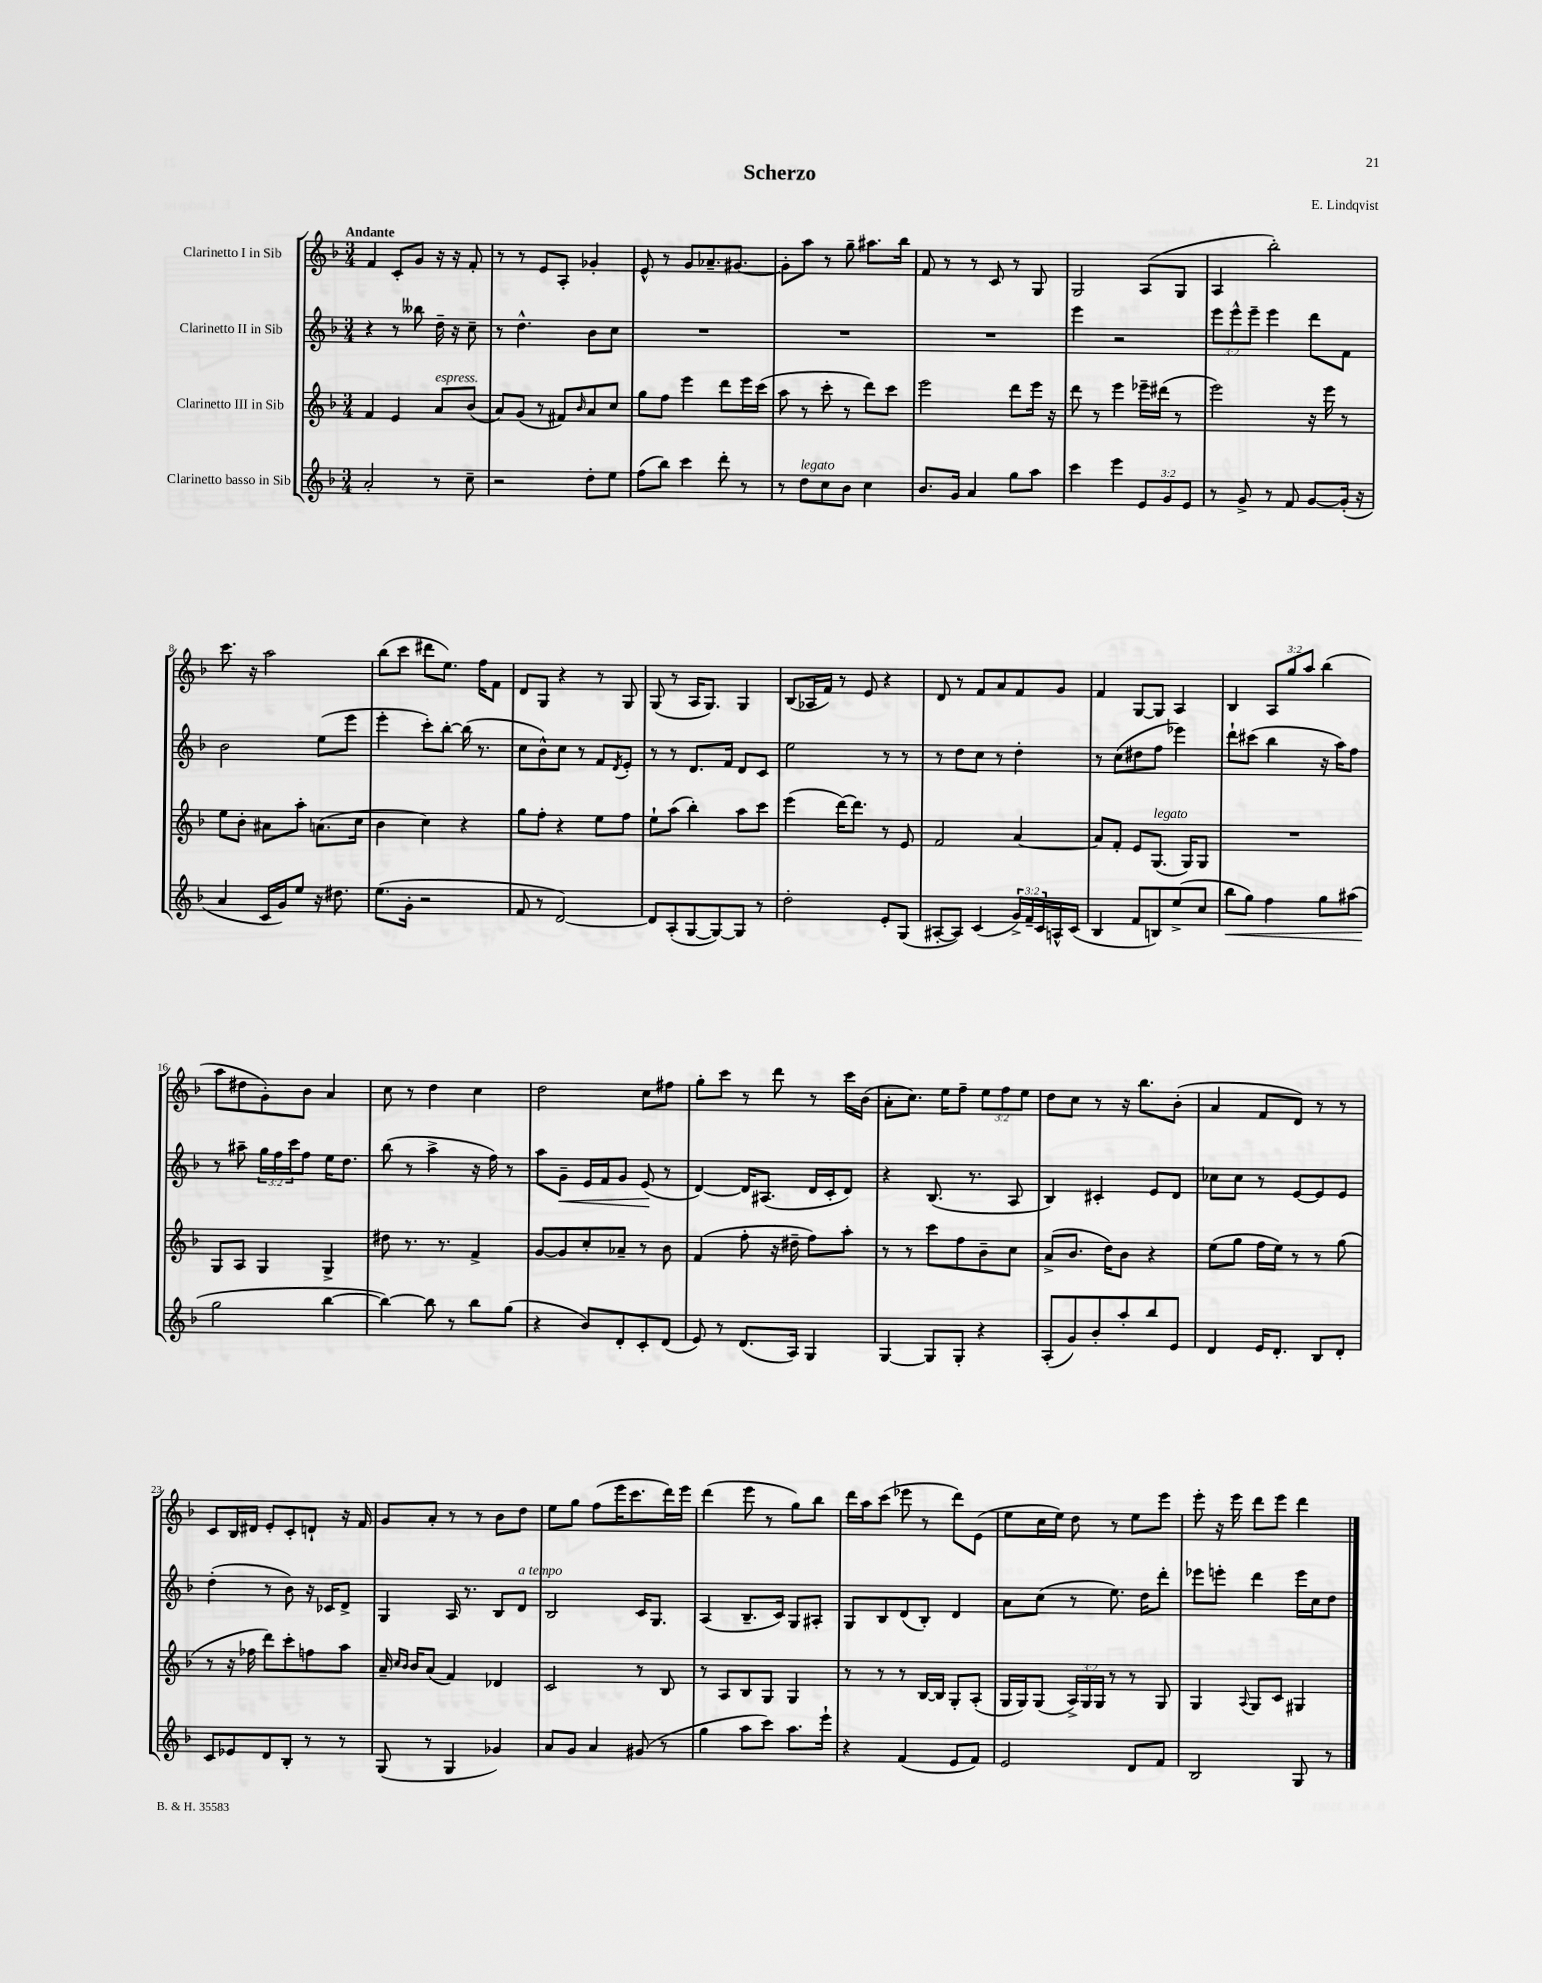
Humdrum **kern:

**kern	**kern	**kern	**kern
*staff4	*staff3	*staff2	*staff1
*clefG2	*clefG2	*clefG2	*clefG2
*k[b-]	*k[b-]	*k[b-]	*k[b-]
*M3/4	*M3/4	*M3/4	*M3/4
2a'/	4f/	4r	4f/
.	4e/	8r	8c'/L
.	.	8bb--\	8g/J
8r	8a/L	16dd~\	16r
.	.	16r	16r
8cc~\	(8b-/J	8cc~\	8f'/
=	=	=	=
2r	8a/L)	8r	8r
.	(8g/J	4.dd^^\	8r
.	8r	.	8e/L
.	8f#/L)	.	8A'/J
.	16qqb-/	.	.
8dd'\L	8a/	8b-\L	4g-'/
8ee\J	8cc/J	8cc\J	.
=	=	=	=
(8ff\L	8gg\L	2.r	8e^^/
8bb-\J)	8ff\J	.	8r
4ccc\	4eee\	.	8g/L
.	.	.	8.a-~/
8ddd'\	8ddd\L	.	.
.	.	.	[8.g#/J
8r	16eee\L	.	.
.	(16ccc\JJ	.	.
=	=	=	=
8r	8aa\	2.r	8g#'\]L
8dd\L	8r	.	8aa\J
8cc\	8ccc'\	.	8r
8b-\J	8r	.	8gg~\
4cc\	8ddd\L)	.	8.aa#\L
.	8ccc\J	.	.
.	.	.	16bb-\Jk
=	=	=	=
8.b-/L	2eee\	2.r	8f/
.	.	.	8r
16g/Jk	.	.	.
4a/	.	.	8r
.	.	.	8c/
8gg\L	8ddd\L	.	8r
8aa\J	16eee\Jk	.	8G/
.	16r	.	.
=	=	=	=
4ccc\	8ddd\	4eee\	2G/
.	8r	.	.
4eee\	4eee\	2r	.
12e/L	16eee-~\LL	.	(8A/L
.	(16ddd#\JJ	.	.
12g/	.	.	.
.	8r	.	8G/J
12e/J	.	.	.
=	=	=	=
8r	2eee\)	12eee\L	4A/
.	.	12eee^^\	.
8g^/	.	.	.
.	.	12eee~\J	.
8r	.	4eee\	2bb-'\)
8f/	.	.	.
[8g/L	16r	8ddd\L	.
.	16eee\	.	.
(16g'/]Jk	8r	8f\J	.
16r	.	.	.
=	=	=	=
4a/	8ee\L	2b-\	8.ccc\
.	8b-'\J	.	.
.	.	.	16r
16c/LL	8a#\L	.	2aa\
16g/J)	.	.	.
8ee/J	8aa'\J	.	.
16r	(8.a\L	(8ee\L	.
8.dd#\	.	.	.
.	.	8eee\J	.
.	16cc\Jk	.	.
=	=	=	=
(8.ee\L	4b-\	4eee'\	(8bb-\L
.	.	.	8ccc\J
16g'\Jk	.	.	.
2r	4cc\)	8ccc'\L)	8ddd#\L
.	.	[8bb-'\J	8.ee\J)
.	4r	(16bb-\]	.
.	.	8.r	16ff\LK
.	.	.	8f\J
=	=	=	=
8f/	8gg\L	8cc\L	8d/L
8r	8ff'\J	8b-^^\)	8G/J
[2d/)	4r	8cc\J	4r
.	.	8r	.
.	8ee\L	8f/L	8r
.	.	8qd/	.
.	8ff\J	8e'/J	8G/
=	=	=	=
8d/]L	8ee`\L	8r	(8G/
(8A'/	(8aa\J	8r	8r
[8G/	4bb-'\)	8.d/L	16A/LK
.	.	.	8.G/J)
8G/_)	.	.	.
.	.	16f/Jk	.
8G/]J	8aa\L	8d/L	4G/
8r	8ccc\J	8c/J	.
=	=	=	=
2dd'\	(4eee\	2ee\	(8B-/L
.	.	.	16A-/L
.	.	.	16f/JJ)
.	[16ddd\LK)	.	8r
.	8.ddd\]J	.	.
.	.	.	8e/
8e'/L	8r	8r	4r
(8G/J	8e/	8r	.
=	=	=	=
[8A#'/L	2f/	8r	8d/
8A#/]J)	.	8dd\L	8r
(4c/	.	8cc\J	8f/L
.	.	8r	8a/
24g^/LL)	[4a/	4dd'\	8f/
24f~/	.	.	.
24c/	.	.	.
16A^^/	.	.	8g/J
(16c/JJ	.	.	.
=	=	=	=
4B-/	8a/]L	8r	4f/
.	8f'/J	(8cc\L	.
8f/L	8e/L	8dd#\	[8G/L
8B/)	(8.G/J	8ff\J	8G/]J
(8ee^/	.	4eee-\)	4A/
.	16G/LK)	.	.
8cc/J	8G/J	.	.
=	=	=	=
8bb-\L	2.r	8ddd`\L	4B-/
8gg\J)	.	(8ccc#\J	.
4ff\	.	4bb-\	12A/L
.	.	.	12gg/
.	.	.	12aa/J
8gg\L	.	16r	(4bb-\
.	.	16aa\LK)	.
(8aa#\J	.	8ff\J	.
=	=	=	=
2gg\	8G/L	8r	8aa\L
.	8A/J	8aa#~\	8dd#\
.	4G/	24gg\LL	8g'\)
.	.	24ff\	.
.	.	24ccc\J	.
.	.	8ff\J	8b-\J
[4bb-\	4G^/	16ee\LK	4a/
.	.	8.dd\J	.
=	=	=	=
4bb-\_)	8dd#\	(8bb-\	8cc\
.	8.r	8r	8r
8bb-\]	.	4aa^\	4dd\
.	8.r	.	.
8r	.	.	.
8bb-\L	4f^/	16r	4cc\
.	.	16ff\)	.
(8gg\J	.	8r	.
=	=	=	=
4r	[8g/L	8aa\L	2dd\
.	8g/]	8g~\J	.
8b-/L)	8cc'/	16e/LL	.
.	.	16f/J	.
8d'/	8a-~/J	8g/J	.
8c'/	8r	(8e/	8cc\L
(8d/J	8b-\	8r	8ff#\J
=	=	=	=
8e/)	(4f/	[4d/)	8gg'\L
8r	.	.	8ccc\J
(8.d/L	8ff'\	16d/]LK	8r
.	.	(8.A#/J	.
.	16r	.	8ddd\
16A/Jk)	16dd#~\	.	.
4G/	8ff\L)	16d/LL	8r
.	.	16c'/J	.
.	8aa'\J	8d/J)	16ccc\LL
.	.	.	(16b-\JJ
=	=	=	=
[4G/	8r	4r	8a'\L
.	8r	.	8.cc\J)
8G/]L	8ccc\L	(8.B-/	.
.	.	.	16ee\LK
8G'/J	8ff\	.	8ff~\J
.	.	8.r	.
4r	8b-~\	.	12ee\L
.	.	.	12ff\
.	8cc\J	8A/	.
.	.	.	12ee\J
=	=	=	=
(8A'/L	(8a^/L	4B-/)	8dd\L
8g/)	8.b-/J	.	8cc\J
8b-'/	.	4c#'/	8r
.	16dd\LK)	.	.
8aa'/	8b-\J	.	16r
.	.	.	8.bb-\L
8bb-/	4r	8e/L	.
8e/J	.	8d/J	(8b-'\J
=	=	=	=
4d/	(8ee\L	8cc-\L	4a/
.	8gg\J	8cc-\J	.
16e/LK	16ff\LL	8r	8f/L
8.d'/J	16ee\JJ)	.	.
.	8r	[8e/L	8d/J)
8B-/L	8r	8e/]	8r
8d'/J	(8gg\	8e/J	8r
=	=	=	=
8c/L	8r	(4dd'\	8c/L
8e-/	16r	.	16B-/L
.	16ff-\	.	16d#/JJ
8d/	8ddd\L)	8r	8e'/L
8B-'/J	8ccc'\	8b-\)	8c'/
8r	8ff\	16r	8d`/J
.	.	16c-/LK	.
8r	8aa\J	8d^/J	16r
.	.	.	16f/
=	=	=	=
(8G/	16a~/	4G/	8g/L
.	16qqcc/LL	.	.
.	16qqb-/JJ	.	.
.	16b-/LK	.	.
8r	(8a/J	.	8a'/J
4G/	4f/)	16A/	8r
.	.	8.r	.
.	.	.	8r
4g-/)	4d-/	8B-/L	8b-\L
.	.	8d/J	8dd\J
=	=	=	=
8a/L	2c/	2B-/	8ee\L
8g/J	.	.	8gg\J
4a/	.	.	(8ff\L
.	.	.	16eee\K
.	.	.	8.ccc\
(8g#/	8r	16c/LK	.
.	.	8.G/J	.
8r	8B-/	.	16ddd\L)
.	.	.	16eee\JJ
=	=	=	=
4gg\	8r	(4A/	(4ddd\
.	8A/L	.	.
8aa\L	8B-/	8.B-~/L	8eee\
8ccc\J)	8G/J	.	8r
.	.	16c/Jk)	.
8.aa\L	4G/	8G/L	8gg\L)
.	.	8A#'/J	8bb-\J
16eee`\Jk	.	.	.
=	=	=	=
4r	8r	8G/L	16ddd\LL
.	.	.	16aa\J
.	8r	8B-/	(8ccc\J
(4f/	8r	(8d/	8eee-\
.	[16B-/LL	8B-'/J)	8r
.	16B-/]JJ	.	.
8e/L	8G'/L	4d/	8ddd\L)
8f/J)	(8A'/J	.	(8e\J
=	=	=	=
2e/	16G/LL	8a\L	8ee\L
.	16G/J)	.	.
.	(8G/J	(8cc\J	16cc\L
.	.	.	16ee\JJ)
.	24A^/LL)	8r	8dd\
.	24G/	.	.
.	24G/JJ	.	.
.	8r	8.ee\)	8r
8d/L	8r	.	8ee\L
.	.	16dd\LK	.
8f/J	8G/	8ddd'\J	8eee\J
=	=	=	=
2B-/	4G/	8eee-\L	8eee'\
.	.	8eee'\J	16r
.	.	.	16eee\
.	8qqA/	.	.
.	8G/L	4ddd\	8ddd\L
.	8c/J	.	8eee\J
8G/	4G#/	16eee\LL	4ddd\
.	.	16cc\J	.
8r	.	8dd\J	.
==	==	==	==
*-	*-	*-	*-
